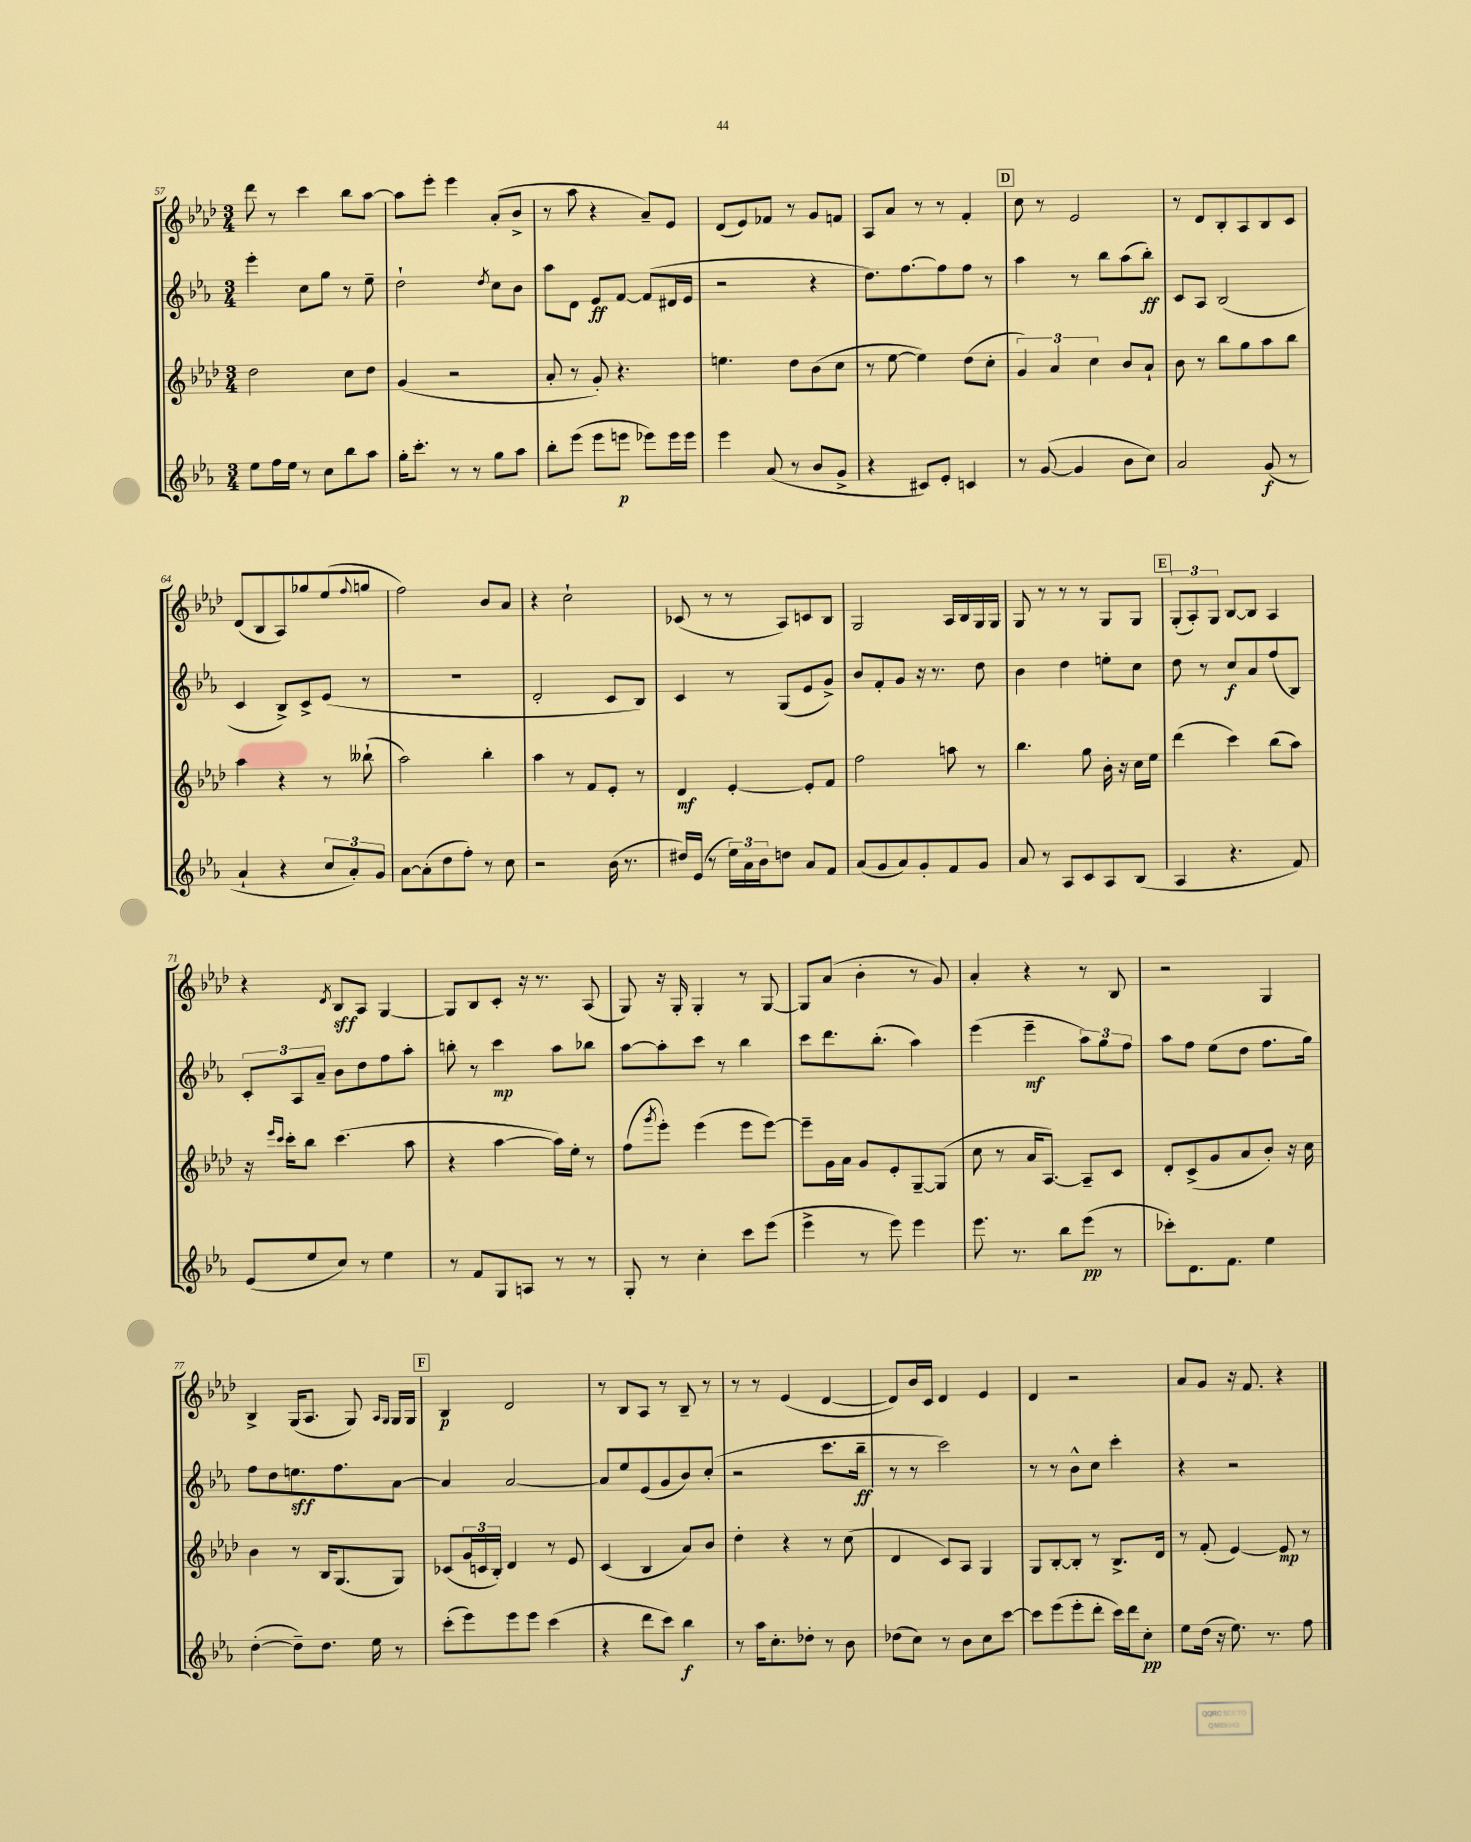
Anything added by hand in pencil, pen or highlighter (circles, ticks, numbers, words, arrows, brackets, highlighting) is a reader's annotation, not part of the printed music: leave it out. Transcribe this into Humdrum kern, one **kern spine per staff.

**kern	**kern	**kern	**kern
*staff4	*staff3	*staff2	*staff1
*clefG2	*clefG2	*clefG2	*clefG2
*k[b-e-a-]	*k[b-e-a-d-]	*k[b-e-a-]	*k[b-e-a-d-]
*M3/4	*M3/4	*M3/4	*M3/4
8ee-\L	2dd-\	4eee-'\	8ddd-\
16ff\L	.	.	8r
16ee-\JJ	.	.	.
8r	.	8cc\L	4ccc\
8cc\L	.	8gg\J	.
8bb-\	8cc\L	8r	8bb-\L
8aa-\J	8dd-\J	8ee-~\	[8aa-\J
=	=	=	=
16gg'\LK	(4g/	2dd`\	8aa-\]L
8.ccc'\J	.	.	.
.	.	.	8eee-'\J
8r	2r	.	4eee-\
8r	.	.	.
.	.	8qdd/	.
8gg\L	.	8cc\L	(8a-'/L
8aa-\J	.	8b-\J	8b-^/J
=	=	=	=
8bb-'\L	8a-'/	8aa-\L	8r
(8eee-\J	8r	8d\J	8aa-\
8eee-\L	8g'/)	8e-/L	4r
8eee\J	4.r	[8f/J	.
8eee-\L)	.	(8f/]L	8a-~/L)
16eee-\L	.	16d#/L	8e-/J
16eee-\JJ	.	16e-/JJ	.
=	=	=	=
4eee-\	4.ee\	2r	(8d-/L
.	.	.	8e-/)
(8a-/	.	.	8f-/J
8r	8dd-\L	.	8r
8b-/L	(8b-\	4r	8g/L
8g^/J	8cc\J	.	8f/J
=	=	=	=
4r	8r	8.dd\L)	8A-/L
.	[8ee-\	.	8a-/J
.	.	[8.ff\	.
8c#/L)	4ee-\])	.	8r
8e-'/J	.	8ff\]	8r
4c/	(8dd-\L	8ff\J	4f'/
.	8cc'\J	8r	.
=	=	=	=
8r	6g/)	4aa-\	8cc\
([8g/	.	.	8r
.	6a-/	.	.
4g/]	.	8r	2e-/
.	6cc\	.	.
.	.	8bb-\L	.
8b-\L	8b-/L	(8aa-\	.
8cc\J)	8a-`/J	8bb-'\J)	.
=	=	=	=
2a-/	8b-\	8c/L	8r
.	8r	8A-/J	8d-/L
.	8bb-\L	(2B-/	8B-'/
.	8gg\	.	8A-/
(8g/	8aa-\	.	8B-/
8r	8bb-\J	.	8c/J
=	=	=	=
4a-`/	4aa-\	4c/	(8d-/L
.	.	.	8B-/
4r	4r	8B-^/L)	8A-/)
.	.	8c^/	8gg-/
12cc/L	8r	(8e-/J	(8ee-/
12a-'/)	.	.	.
.	.	.	8qqff/
.	(8bb--`\	8r	8gg/J
12g/J	.	.	.
=	=	=	=
[8a-\L	2aa-\)	2.r	2ff\)
(8a-'\]	.	.	.
8dd\	.	.	.
8ff'\J)	.	.	.
8r	4bb-'\	.	8b-/L
8cc\	.	.	8a-/J
=	=	=	=
2r	4aa-\	2d'/	4r
.	8r	.	2cc`\
.	8f/L	.	.
(16b-\	8e-'/J	8c/L	.
8.r	.	.	.
.	8r	8B-/J)	.
=	=	=	=
16dd#/LL)	4d-/	4c/	(8c-/
(16e-/JJ	.	.	.
8r	.	.	8r
24ee-\LL)	[4e-'/	8r	8r
24a-\	.	.	.
24b-\J	.	.	.
8dd\J	.	(8G/L	8A-/L)
8a-/L	8e-'/]L	8e-/	8c/
8f/J	8f/J	8g^/J)	8B-/J
=	=	=	=
(8a-/L	2ff\	8b-/L	2G/
8g/	.	8f'/	.
8a-/)	.	8g/J	.
8g'/	.	16r	.
.	.	8.r	.
8f/	8aa\	.	16A-/LL
.	.	.	16B-/
8g/J	8r	8dd\	16G/
.	.	.	16G/JJ
=	=	=	=
8a-/	4.bb-\	4b-\	8G/
8r	.	.	8r
8A-/L	.	4dd\	8r
8c/	8gg\	.	8r
8A-/	16b-'\	8ee'\L	8G/L
.	16r	.	.
(8B-/J	16cc\LL	8cc\J	8G/J
.	16ee-\JJ	.	.
=	=	=	=
4A-/	(4ddd-\	8dd\	(12G'/L
.	.	.	12A-'/)
.	.	8r	.
.	.	.	12G/J
4.r	4ccc\)	8cc/L	[8B-/L
.	.	8a-/	8B-/]J
.	(8bb-\L	(8ff/	4A-/
8f/)	8aa-\J)	8B-/J)	.
=	=	=	=
(8e-/L	16r	12c'/L	4r
.	16qqeee-/LL	.	.
.	16qqccc/JJ	.	.
.	16ccc'\LK	.	.
.	.	12A-/	.
8ee-/	8bb-\J	.	.
.	.	12a-~/J	.
.	.	.	8qd-/
8cc/J)	(4.ccc\	8b-\L	8B-/L
8r	.	8dd\	8A-/J
4ee-\	.	8ff\	[4G/
.	8aa-\	8aa-'\J	.
=	=	=	=
8r	4r	8bb'\	8G/]L
8f/L	.	8r	8B-/
8G/	[4aa-\	4ccc\	8c'/J
8A/J	.	.	16r
.	.	.	8.r
8r	16aa-\]LL)	8aa-\L	.
.	16ee-'\JJ	.	.
8r	8r	8bb-\J	(8A-/
=	=	=	=
8G'/	(8ff\L	[8aa-\L	8G/)
.	8qggg/	.	.
8r	8eee-'\J)	8aa-'\]	16r
.	.	.	16G'/
4cc'\	(4eee-\	8ccc\J	4G'/
.	.	8r	.
8ccc\L	8eee-\L	4bb-\	8r
(8eee-\J	[8eee-\J)	.	[8G/
=	=	=	=
4eee-^\	8eee-~\]L	8ccc\L	8G/]L
.	16g\L	8.ddd\	(8a-/J
.	16a-\JJ	.	.
8r	8g/L	.	4b-'\
.	.	(8.bb-'\J	.
8eee-\)	8e-'/	.	.
4eee-\	[8G~/	4aa-\)	8r
.	(8G/]J	.	8g/)
=	=	=	=
8.eee-\	8cc\	(4eee-\	4a-'/
.	8r	.	.
8.r	.	.	.
.	16a-/LK	4eee-~\	4r
.	[8.A-/J)	.	.
8bb-\L	.	.	.
(8eee-\J	8A-~/]L	12aa-\L)	8r
.	.	12gg\	.
8r	8c/J	.	8B-/
.	.	12ff\J	.
=	=	=	=
8ccc-'\L)	8d-'/L	8aa-\L	2r
8.d\	(8c^/	8ff\J	.
.	8g/	(8ee-\L	.
8.f\J	.	.	.
.	8a-/	8dd\J	.
4ee-\	8b-'/J)	8.ff\L	4G/
.	16r	.	.
.	16cc\	16gg\Jk)	.
=	=	=	=
([4dd'\	4b-\	8ff\L	4B-^/
.	.	8dd\	.
8dd~\]L)	8r	8.ee\	(16G/LK
.	.	.	8.A-/J
8.dd\J	16B-/LK	.	.
.	(8.G/	8.ff\	.
.	.	.	8G/)
16ee-\	.	.	.
.	.	.	16qqA-/LL
.	.	.	16qqG/JJ
8r	8G/J)	[8a-\J	16G/LL
.	.	.	16G/JJ
=	=	=	=
(8ccc'\L	(8c-/L	4a-/]	4B-/
8eee-\)	24g/L	.	.
.	24c/	.	.
.	24B-'/JJ)	.	.
8eee-\	4d-/	[2a-/	2d-/
8eee-\J	.	.	.
(4ccc\	8r	.	.
.	8e-/	.	.
=	=	=	=
4r	(4c/	8a-/]L	8r
.	.	8ee-/	8B-/L
8ddd\L	4B-/	(8e-/	8A-/J
8ccc\J)	.	8g/	8r
4bb-\	8a-/L)	8b-/)	8B-~/
.	8b-/J	(8cc'/J	8r
=	=	=	=
8r	4dd-'\	2r	8r
16aa-\LK	.	.	8r
8.cc'\	.	.	.
.	4r	.	(4e-/
8dd-'\J	.	.	.
8r	8r	8.ccc\L	[4d-/
8b-\	(8cc\	.	.
.	.	16bb-~\Jk	.
=	=	=	=
(8dd-\L	4d-/	8r	8d-/]L)
8cc\J)	.	8r	16b-/L
.	.	.	16c/JJ
8r	8c/L)	2ccc\)	4d-/
8b-\L	8A-/J	.	.
8cc\	4G/	.	4e-/
[8ccc\J	.	.	.
=	=	=	=
8ccc\]L	8G/L	8r	4d-/
(8eee-\	[8B-'/	8r	.
8eee-'\	8B-'/]J	8b-^^\L	2r
8ddd'\J	8r	8cc\J	.
16ccc\LL)	8.B-^/L	4ccc'\	.
16ddd\J	.	.	.
8cc'\J	.	.	.
.	16d-/Jk	.	.
=	=	=	=
8ee-\L	8r	4r	8a-/L
(16dd\Jk	(8f'/	.	8g/J
16r	.	.	.
8.ee-\)	[4e-/)	2r	16r
.	.	.	8.f/
8.r	.	.	.
.	8e-/]	.	4r
8ff\	8r	.	.
==	==	==	==
*-	*-	*-	*-
